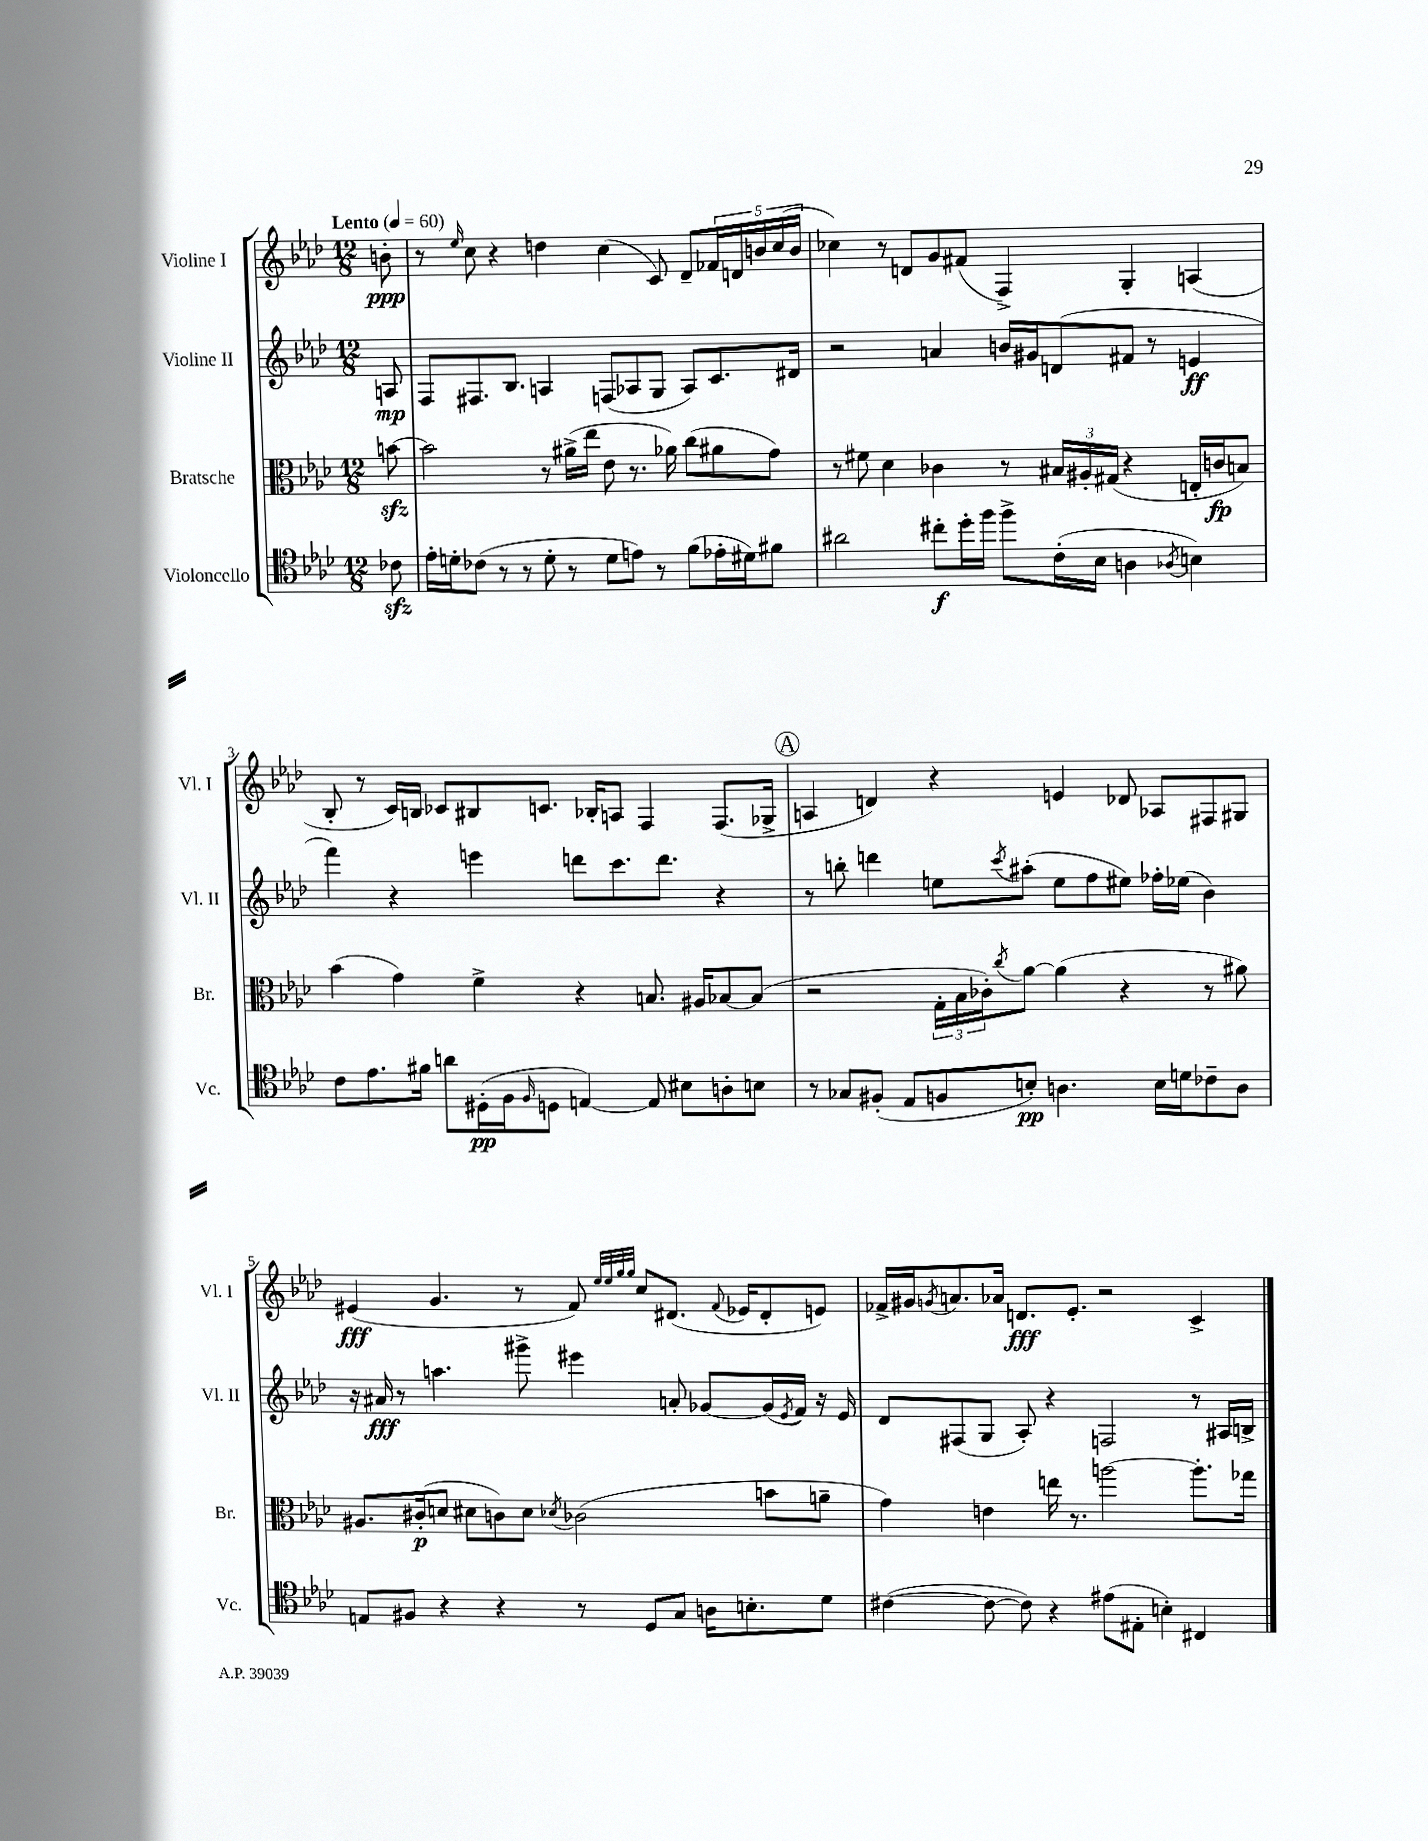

**kern	**kern	**kern	**kern
*staff4	*staff3	*staff2	*staff1
*clefC4	*clefC3	*clefG2	*clefG2
*k[b-e-a-d-]	*k[b-e-a-d-]	*k[b-e-a-d-]	*k[b-e-a-d-]
*M12/8	*M12/8	*M12/8	*M12/8
*MM60	*MM60	*MM60	*MM60
8c-\	[8b\	8A/	8b'\
=	=	=	=
16e-'\LL	2b\]	8F/L	8r
16d'\J	.	.	.
.	.	.	16qqee-/
(8c-\J	.	8.F#/	8cc\
8r	.	.	4r
.	.	8.B-/J	.
8r	.	.	.
8d'\	8r	4A/	4dd\
8r	(16a#^\LL	.	.
.	16ee-\JJ	.	.
8d\L	8e-\	(8F/L	(4cc\
8e\J)	8.r	8A-/	.
8r	.	8G/J	8c/)
.	16a-\)	.	.
(8f\L	(8cc\L	8A-/L)	8d-~/L
16e-'\L	8a#\	8.c/	20f-/L
.	.	.	20d/
16d#\J)	.	.	.
.	.	.	20b/
8f#\J	8g\J)	.	.
.	.	.	(20cc/
.	.	16d#/Jk	.
.	.	.	20b/JJ
=	=	=	=
2a#\	8r	2r	4cc-\)
.	8f#\	.	.
.	4d-\	.	8r
.	.	.	8d/L
8cc#'\L	4c-\	4a/	8g/
16dd-'\L	.	.	(8f#/J
16ff\JJ	.	.	.
8ff^\L	8r	16b/LL	4F^/)
.	.	16g#/J	.
(16c'\L	24B#/LL	(8d/	.
.	24A#'/	.	.
16B-\JJ	.	.	.
.	(24G#/JJ	.	.
4A\	4r	8f#/J	4G'/
.	.	8r	.
8qA-/	.	.	.
4B\)	16E'/LL	4e/	(4A/
.	16c/J	.	.
.	8B/J)	.	.
=	=	=	=
8c\L	(4b-\	4fff\)	8B-'/
8.e-\	.	.	8r
.	4g\)	4r	16c/LL)
16f#\Jk	.	.	16B/JJ
8a\L	.	.	8c-/L
(16D#'\L	4f^\	4eee\	8B#/
16F\J	.	.	.
16qqF/	.	.	.
8D\J	.	.	8.c/J
[4E/)	4r	8ddd\L	.
.	.	.	16B-'/LK
.	.	8.ccc\	8A/J
8E/]	8.B/	.	4F/
.	.	8.ddd\J	.
8B#\L	.	.	.
.	16A#/LK	.	.
8A'\	[8B-/	4r	(8.F/L
8B\J	(8B-/]J	.	.
.	.	.	16G-^/Jk
=	=	=	=
8r	2r	8r	4A/
8G-/L	.	8bb'\	.
(8F#'/J	.	4ddd\	4d/)
8E-/L	.	.	.
8F/	24G'\LL	8ee\L	4r
.	24B-\	.	.
.	24c-'\J)	.	.
.	8qcc/	8qccc/	.
8B'/J)	[8a-\J	(8aa#'\J	.
4.A\	(4a-\]	8ee\L	4e/
.	.	8ff\	.
.	4r	8ee#\J)	8d-/
16B\LL	.	16ff-'\LL	8A-/L
16d\J	.	(16ee-\JJ	.
8c-~\	8r	4b-\)	8F#/
8A\J	8a#\)	.	8G#/J
=	=	=	=
8E/L	8.A#/L	16r	(4e#/
.	.	16a#/	.
8F#/J	.	8r	.
.	(16c#'/k	.	.
4r	8d/J	4.aa\	4.g/
.	8d#\L	.	.
4r	8c\)	.	.
.	8d#\J	8ggg#^\	8r
.	8qd-/	.	.
8r	(2c-\	4eee#\	8f/)
.	.	.	32qqee-/LLL
.	.	.	32qqee-/
.	.	.	32qqgg/
.	.	.	32qqgg/JJJ
8D-/L	.	.	8cc/L
8G/J	.	8a'/	(8.d#/J
16A\LK	.	[8g-/L	.
.	.	.	8qqf/
8.B'\	.	.	16e-/LK
.	8b\L	(16g-/]L	8d#'/
.	.	8qe-/	.
.	.	16f/JJ)	.
8d-\J	8a~\J	16r	8e/J)
.	.	16e-/	.
=	=	=	=
([4c#\	4g\)	8d-/L	16f-^/LL
.	.	.	16g#/J
.	.	.	8qg/
.	.	(8F#/	8.a/
8c#\_	4e\	8G/J	.
.	.	.	16a-/Jk
8c#\])	.	8A-'/)	8.d/L
4r	16ee\	4r	.
.	8.r	.	8.e-'/J
(8e#\L	[2aa\	2F/	2r
8E#'\J	.	.	.
4B'\)	.	.	.
4C#/	8.aa'\]L	8r	4c^/
.	.	16A#/LL	.
.	16gg-\Jk	16B^/JJ	.
==	==	==	==
*-	*-	*-	*-
